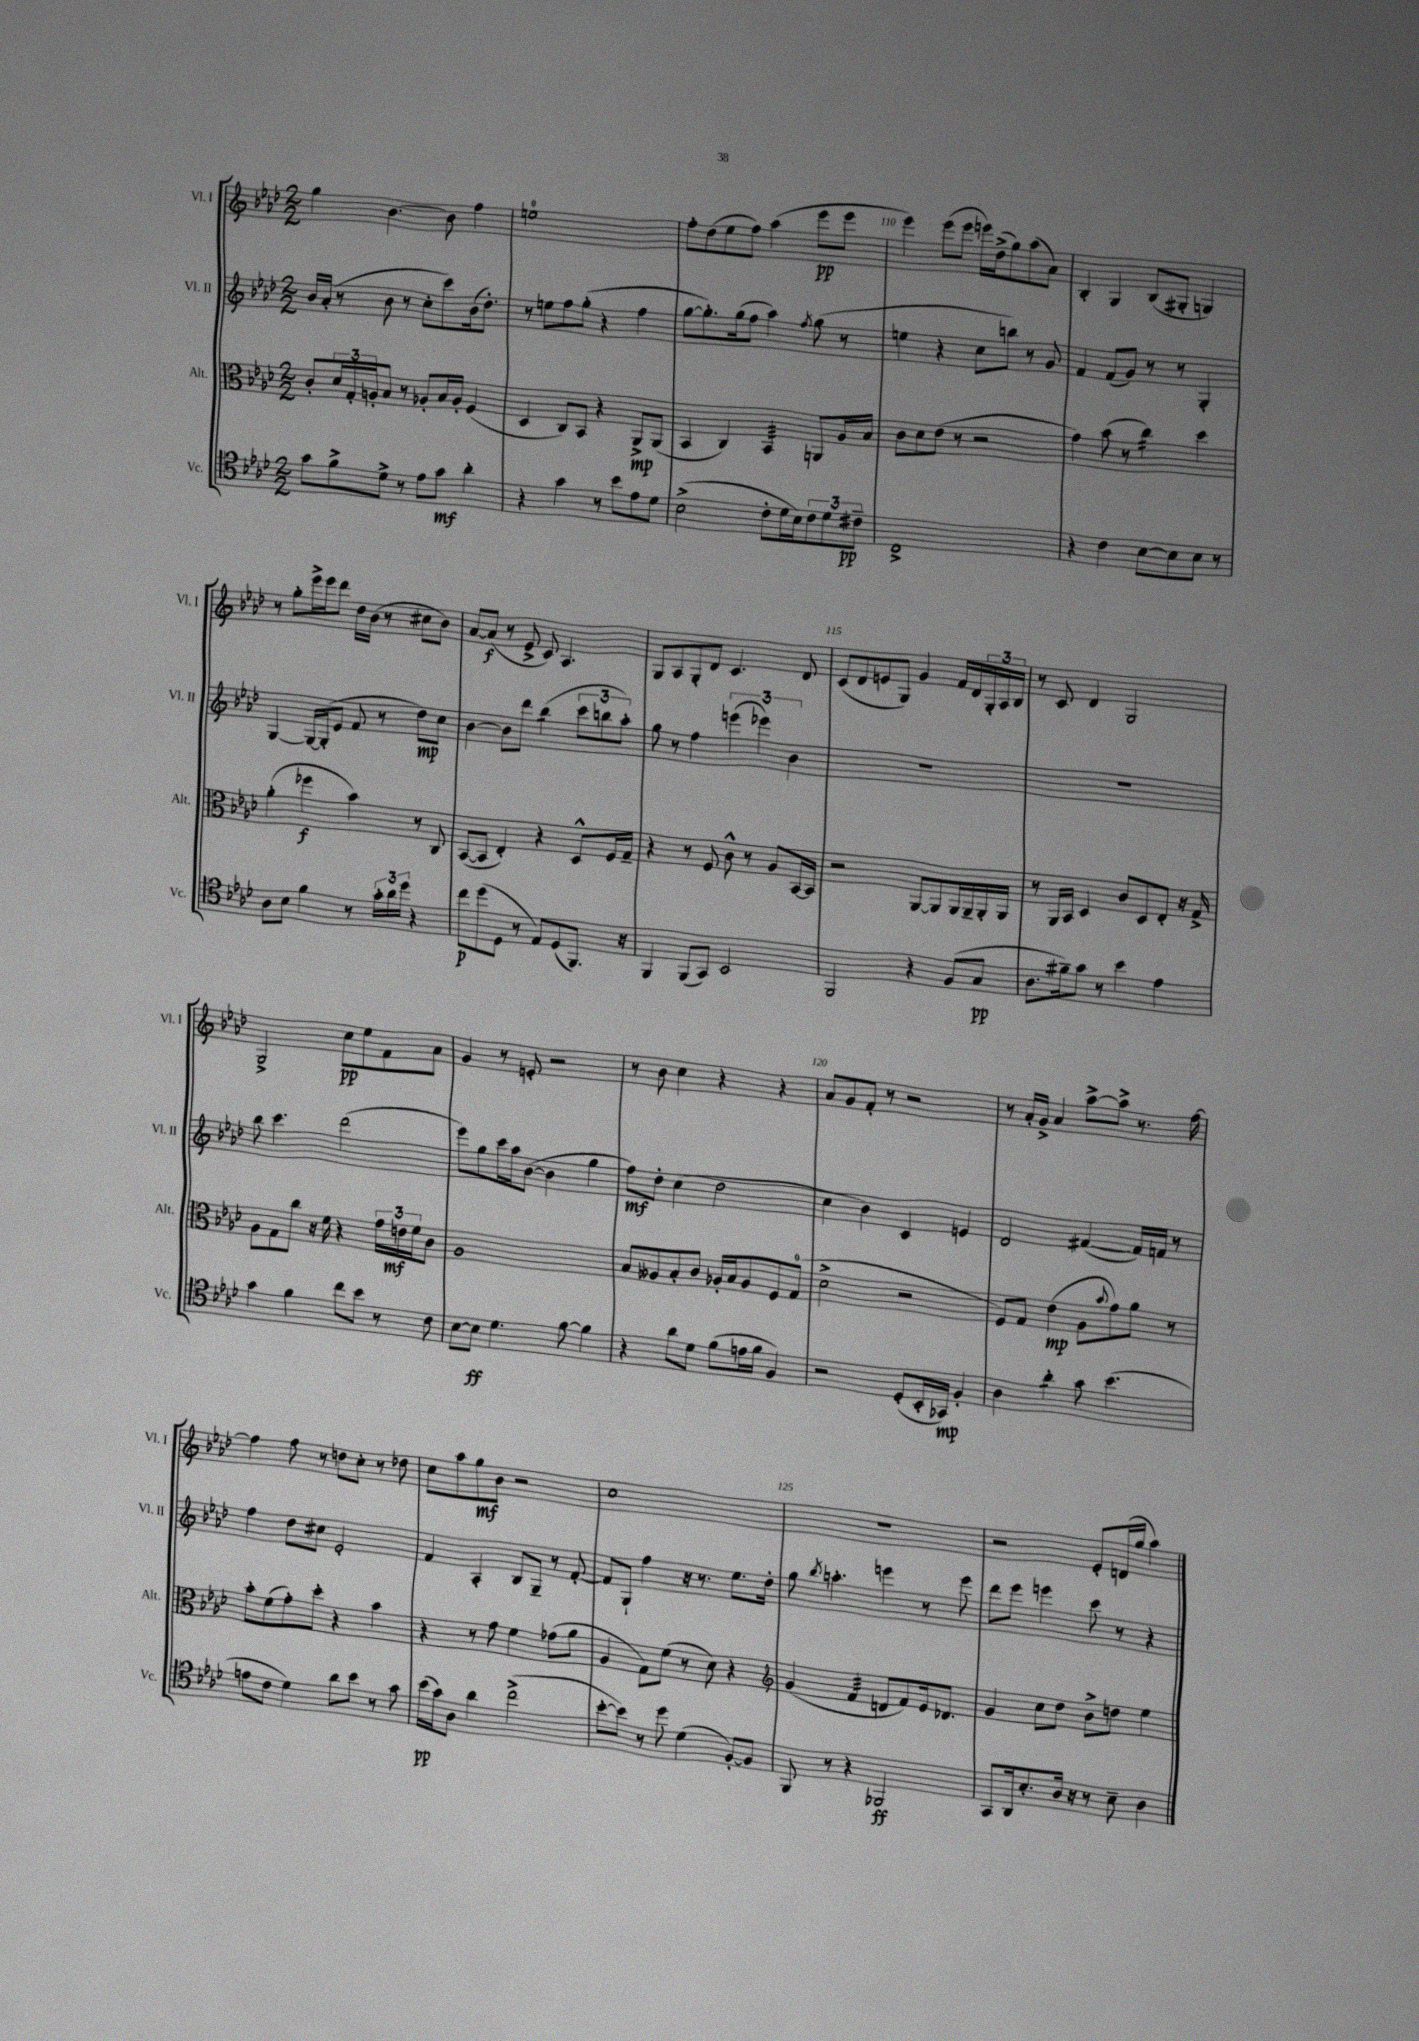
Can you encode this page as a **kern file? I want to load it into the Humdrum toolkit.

**kern	**kern	**kern	**kern
*staff4	*staff3	*staff2	*staff1
*clefC4	*clefC3	*clefG2	*clefG2
*k[b-e-a-d-]	*k[b-e-a-d-]	*k[b-e-a-d-]	*k[b-e-a-d-]
*M2/2	*M2/2	*M2/2	*M2/2
8g\L	8c'/L	16b-/LL	4gg\
.	.	(16a-'/JJ	.
8f^\	24d-/L	8r	.
.	24G'/	.	.
.	24A'/J	.	.
8d-^\J	8B-/J	8b-\	[4.b-\
8r	8r	8r	.
8e-\L	8A-'/L	8cc'\L	.
8g\J	16B-/L	8ccc\)	8b-\]
.	16A-'/JJ	.	.
4a-'\	(4F/	(16b-\k	4ff\
.	.	8.dd-'\J)	.
=	=	=	=
4r	4D-/	8r	1ee
.	.	8ee\L	.
4g\	8C/L)	8ff\	.
.	8BB-/J	(8gg'\J	.
8r	4r	4r	.
8b-\L	.	.	.
8e-\	8AA-^/L	4ff\	.
8d-\J	(8AA-/J	.	.
=	=	=	=
(2B-^\	4BB-/	[8gg\L	8ff'\L
.	.	8.gg'\])	(8dd-\
.	4C/)	.	8ee-\
.	.	(16gg\k	.
.	.	8ff\J	8ff\J)
8c'\L	4BB-/	4aa-\)	(4aa-\
16d-\L	.	.	.
16B-\J)	.	.	.
.	.	8qff/	.
12c\	8AA/L	(8gg\	8eee-\L
12d-\	.	.	.
.	16A-/L	8r	8eee-\J
12c#~\J	.	.	.
.	16B-/JJ	.	.
=	=	=	=
1C^	8c\L	4ee\	4eee-\)
.	8d-\	.	.
.	(8e-\J	4r	(8eee-\L
.	8r	.	8eee-\J
.	2r	8cc\L	16eee\LL)
.	.	.	(16dd-^\J
.	.	8bb\J)	8gg\)
.	.	8r	(8aa-\
.	.	8g/	8a-\J)
=	=	=	=
4r	4g\)	4f/	4B-'/
4c\	(8b-\	(8f/L	4G/
.	8r	8g/J)	.
[8B-\L	4cc\)	8r	(8B-/L
8B-\]	.	8r	8G#'/J
8B-\J	4dd-\	4G'/	4G/)
8r	.	.	.
=	=	=	=
8A-\L	(4a-'\	[4G/	8r
8B-\J	.	.	8gg'\L
4f\	4ff-\	16G/_LL	16eee-^\L
.	.	(16G'/]J	16eee-\J
.	.	8e-/J	8ddd-\J
8r	4b-\)	8f/	16dd-\LL
.	.	.	(16b-\JJ
24g'\LL	.	8r	8r
24a-\	.	.	.
24dd-\JJ	.	.	.
4r	8r	8dd-\L)	8cc#\L
.	8C/	8cc\J	8b-\J)
=	=	=	=
8cc\L	([8BB-/L	[4b-\	[8a-/L
(8dd-\	8BB-/]J	.	(8a-/]J
8D-\J	4E-'/)	8b-\]L	8r
8r	.	8ddd-\J	8e-^/
8E-/L)	4r	(4bb-\	8c/)
(8D-/	.	.	4.A-/
8.FF/J)	8D-^^/L	12ccc\L	.
.	.	12bb\	.
.	16F/L	.	.
.	.	12aa-'\J)	.
16r	16G~/JJ	.	.
=	=	=	=
4FF/	4r	8gg\	8G/L
.	.	8r	8A-/
(8FF/L	8r	4ff\	8G'/
8GG/J)	8F/	.	8d-/J
2BB-/	8c^^\	(6eee\	4.c/
.	8r	.	.
.	.	6eee-\)	.
.	8A-/L	.	.
.	.	6b-\	.
.	[16BB-/L	.	8d-/
.	16BB-/]JJ	.	.
=	=	=	=
2FF/	2r	1r	(8c/L
.	.	.	8d-/
.	.	.	8e/
.	.	.	8G/J)
4r	[8AA-/L	.	4g/
.	8AA-/]	.	.
(8F/L	16AA-/L	.	16f/LL
.	16AA-~/	.	16d-/
8G/J	16AA-'/	.	24G'/
.	.	.	24A-/
.	16AA-/JJ	.	.
.	.	.	24B-/JJ
=	=	=	=
8.A-\L	8r	1r	8r
.	16AA-/LL	.	8c/
16f#~\k)	16BB-/JJ	.	.
8g\J	4D-/	.	4d-/
8r	.	.	.
4b-\	8c/L	.	2G/
.	8D-/	.	.
4e-\	8E-'/J	.	.
.	16r	.	.
.	16G^/	.	.
=	=	=	=
4g\	8A-\L	8bb-\	2G^/
.	8G\	4.ccc\	.
4f\	8cc\J	.	.
.	16r	.	.
.	16f\	.	.
8cc\L	4r	(2ddd-\	8cc\L
8b-\J	.	.	8ee-\
8r	24g\LL	.	8f\
.	24e\	.	.
.	24f\J	.	.
8c\	8c\J	.	8a-\J
=	=	=	=
[8B-\L	1A-	8eee-\L)	4g/
8B-\]J	.	8gg\	.
4.d-\	.	16ccc\L	8r
.	.	16aa-\J	.
.	.	([8b-\J	8e'/
.	.	4b-\]	2r
[8f\	.	.	.
4f\]	.	4gg\	.
=	=	=	=
4r	8B-/L	8ff\L)	8r
.	8A--/	8dd-'\J	8b-\
8a-\L	8B-'/	(4cc\	4cc\
8d-\J	8c/J	.	.
(8f\L	16A-'/LL	2dd-\	4r
.	16B-/J	.	.
16e\L	8A-/	.	.
16f\JJ	.	.	.
4F/)	8F/	.	4r
.	(8G/J	.	.
=	=	=	=
2r	2d-^\	4cc\	8a-/L
.	.	.	8g/
.	.	4b-\)	8f'/J
.	.	.	8r
(8D-'/L	2r	4c/	2r
16BB-'/L	.	.	.
16GG-/JJ)	.	.	.
4F'/	.	4e/	.
=	=	=	=
4A-\	8F/L)	2d-/	8r
.	8G/J	.	16a-'/LL
.	.	.	16g^/JJ
4a-'\	(4e-\	.	4a-/
8g\	8A-\L	([4f#/	[8aa-^\L
.	8qqb-/	.	.
(4.b-\	8g\)	.	8aa-^\]J
.	8a-\J	16f#/]LL)	8.r
.	.	16f/JJ	.
.	8r	8r	.
.	.	.	[16ff\
=	=	=	=
8e\L	8b-'\L	4ff\	4ff\]
8c\J	(8f\	.	.
4d-\)	8g'\)	8dd-\L	8ff\
.	8dd-'\J	8cc#\J	8r
8a-\L	4r	2e-'/	8dd\L
8b-\J	.	.	8cc'\J
8r	4b-\	.	8r
8g\	.	.	8dd-\
=	=	=	=
(16b-\LL	4r	4f/	8cc\L
16g\J)	.	.	.
8A-\J	.	.	8aa-\
4a-\	8r	4A-'/	8gg\
.	8g\	.	8b-\J
(2cc^\	4f\	8B-/L	2r
.	.	8G~/J	.
.	(8g-\L	8r	.
.	8a-\J	[8f'/	.
=	=	=	=
[8b-'\L	4A-/	8f/]L	1cc
8b-\]J)	.	8G`/J	.
8r	8G\L)	4ff\	.
8dd-\	(8f\J	.	.
(4d-\	8r	16r	.
.	.	8.r	.
.	8d-\)	.	.
[8F'/L)	4r	8.ee-\L	.
8F/]J	.	.	.
.	.	16dd-'\Jk	.
=	=	=	=
*	*clefG2	*	*
8FF/	(4g/	8gg\	1r
.	.	8qbb-/	.
8r	.	4.aa'\	.
4r	4f/	.	.
2FF-/	8d/L	4eee\	.
.	8f/)	.	.
.	16e-/k	8r	.
.	8.d-/J	.	.
.	.	8eee\	.
=	=	=	=
8GG/L	4g/	8ddd-\L	2r
16AA-/k	.	8eee-\J	.
8.B-'/	.	.	.
.	8cc\L	4eee\	.
16A-/Jk	8dd-\J	.	.
16r	.	.	.
8r	8b-^\L	8ccc\	8e-'/L
8B-~\	8dd\J	8r	(16d/L
.	.	.	16gg/JJ
4A-\	4ee-\	4r	4aa-\)
==	==	==	==
*-	*-	*-	*-
